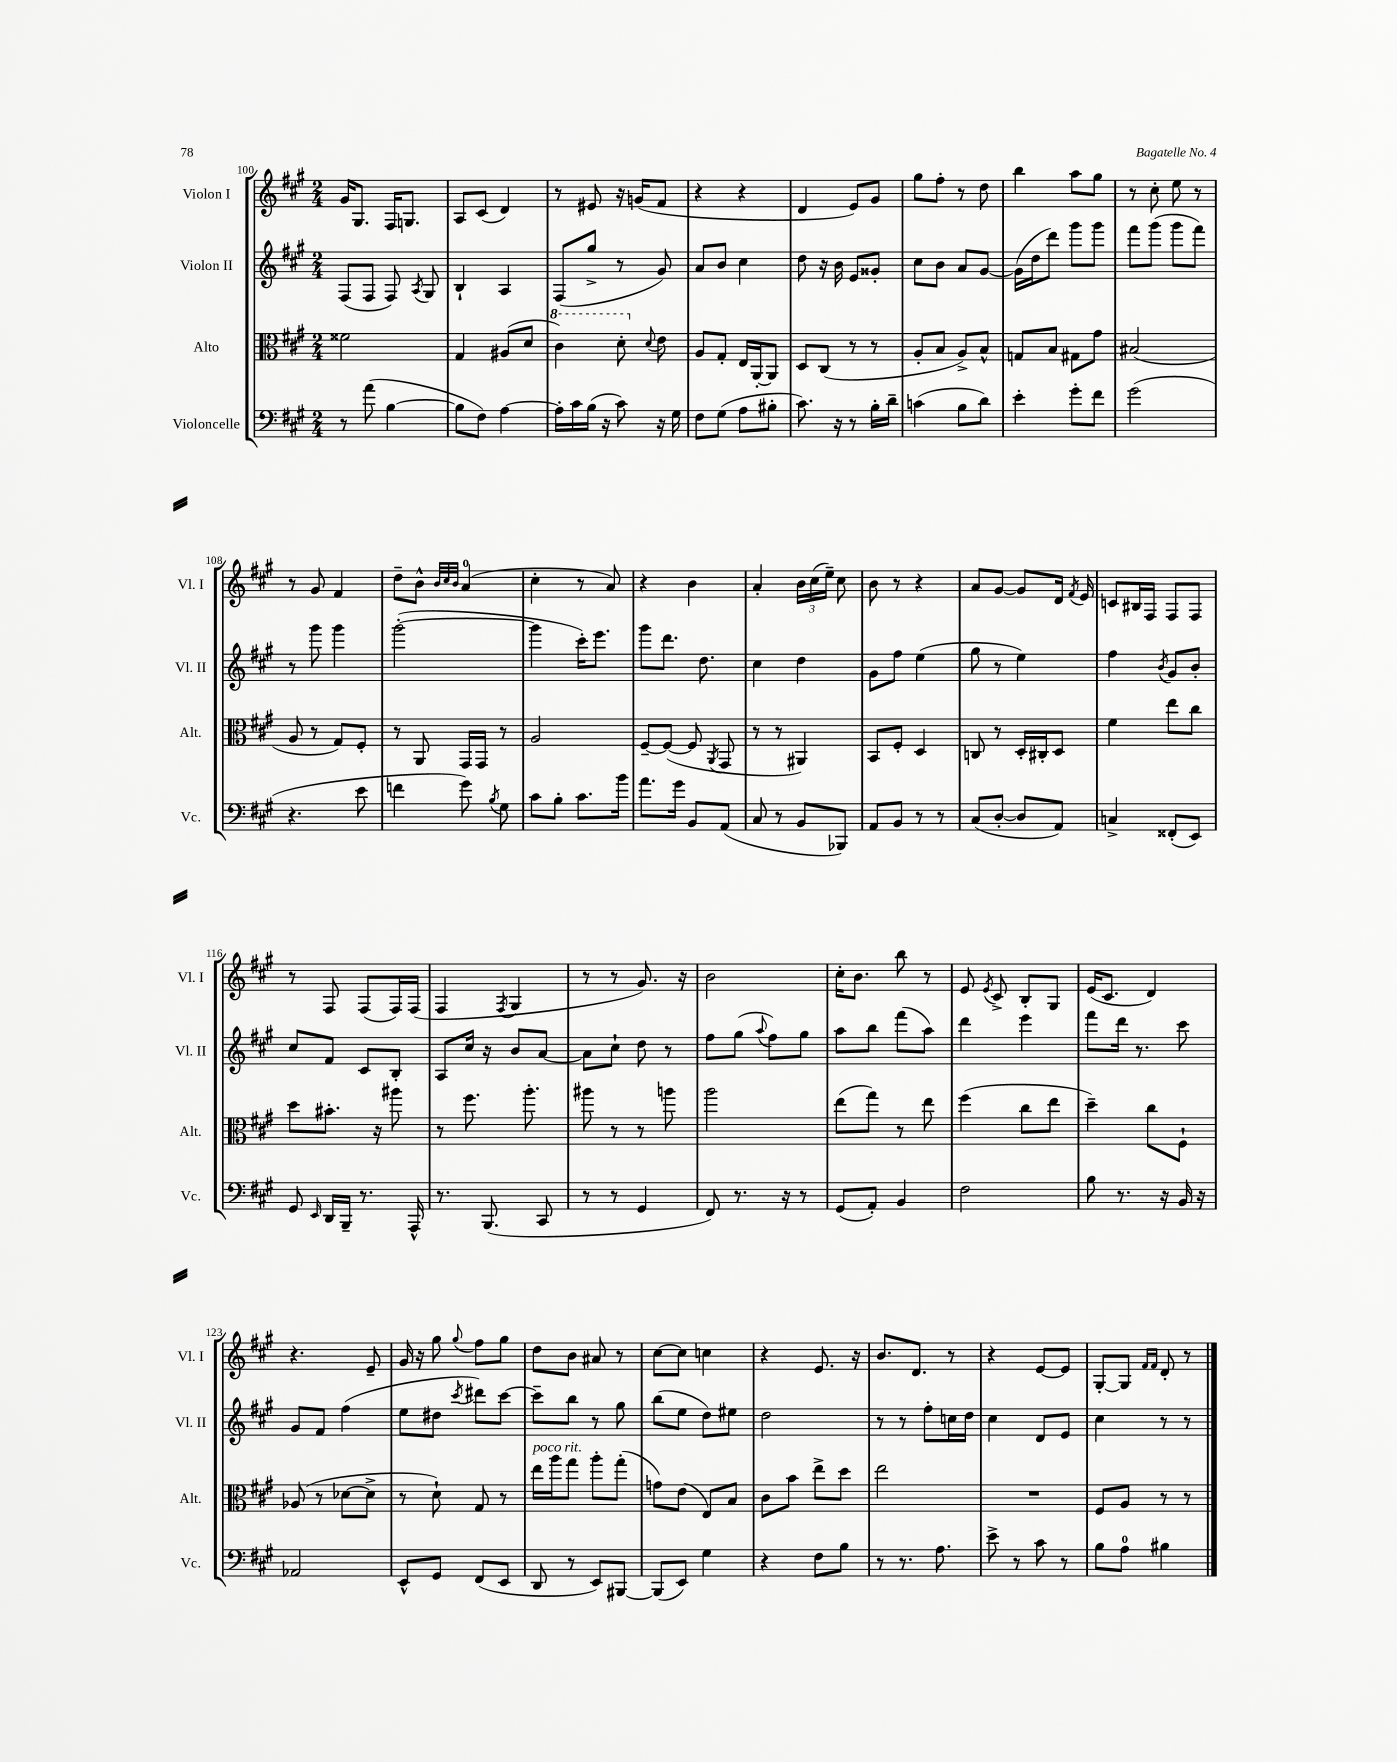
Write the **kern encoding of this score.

**kern	**kern	**kern	**kern
*staff4	*staff3	*staff2	*staff1
*clefF4	*clefC3	*clefG2	*clefG2
*k[f#c#g#]	*k[f#c#g#]	*k[f#c#g#]	*k[f#c#g#]
*M2/4	*M2/4	*M2/4	*M2/4
8r	2f##	(8F#	16g#
.	.	.	8.G#
(8a	.	8F#	.
[4B	.	8F#)	16F#
.	.	.	8.G
.	.	8qA	.
.	.	8G#	.
=	=	=	=
8B]	4G#	4B`	8A
8F#)	.	.	(8c#
[4A	(8A#	4A	4d)
.	8d	.	.
=	=	=	=
16A']	4cc#)	(8F#	8r
16c#	.	.	.
(16B	.	8gg#^	8e#
16r	.	.	.
8c#)	8dd'	8r	16r
.	.	.	(16g
.	8qqd	.	.
16r	8e	8g#)	8f#
16G#	.	.	.
=	=	=	=
8F#	8A	8a	4r
(8G#	8G#'	8b	.
8A	16E	4cc#	4r
.	[16AA'	.	.
8B#'	8AA]	.	.
=	=	=	=
8.c#)	8D	8dd	4d
.	(8C#	16r	.
16r	.	16b	.
8r	8r	8e	8e)
16B'	8r	8g##'	8g#
16d~	.	.	.
=	=	=	=
(4c	8A'	8cc#	8gg#
.	8B	8b	8ff#'
8B	8A^)	8a	8r
8d)	8B^^	[8g#	8dd
=	=	=	=
4e'	8G	(16g#]	4bb
.	.	16dd	.
.	8B	8ddd)	.
8g#'	8G#	8ggg#	8aa
8f#	8g#	8ggg#	8gg#
=	=	=	=
(2g#	(2B#	8fff#	8r
.	.	(8ggg#	8cc#'
.	.	8ggg#	8ee
.	.	8fff#)	8r
=	=	=	=
4.r	8A	8r	8r
.	8r	8ggg#	8g#
.	8G#)	4ggg#	4f#
8e	8F#'	.	.
=	=	=	=
4f	8r	([2ggg#'	8dd~
.	8AA	.	8b^^
.	.	.	32qqb
.	.	.	32qqcc#
.	.	.	32qqb
8g#)	16GG#	.	(4a
.	16GG#	.	.
8qB	.	.	.
8G#	8r	.	.
=	=	=	=
8c#	2A	4ggg#]	4cc#'
8B'	.	.	.
8.c#	.	16ccc#')	8r
.	.	8.eee	.
.	.	.	8a)
16b	.	.	.
=	=	=	=
8.a	[8F#~	8ggg#	4r
.	(8F#_	8.ddd	.
16g#	.	.	.
8BB	8F#]	.	4b
.	.	8.dd	.
.	8qAA	.	.
(8AA	8GG#	.	.
=	=	=	=
8C#	8r	4cc#	4a'
8r	8r	.	.
8BB	4AA#)	4dd	24b
.	.	.	(24cc#
.	.	.	24ee~)
8BBB-)	.	.	8cc#
=	=	=	=
8AA	8BB	8g#	8b
8BB	8F#'	8ff#	8r
8r	4D	(4ee	4r
8r	.	.	.
=	=	=	=
(8C#	8C	8gg#	8a
[8D'	8r	8r	[8g#
8D]	16D'	4ee)	8g#]
.	16C#'	.	.
8AA)	8D	.	16d
.	.	.	8qf#
.	.	.	16e
=	=	=	=
4C^	4f#	4ff#	8c
.	.	.	16B#
.	.	.	16F#
.	.	8qb	.
(8FF##'	8ee	8g#	8F#
8EE)	8cc#	8b'	8F#
=	=	=	=
8GG#	8dd	8cc#	8r
16qqEE	.	.	.
16DD	8.b#'	8f#	8F#
16BBB~	.	.	.
8.r	.	8c#	(8F#
.	16r	.	.
.	8aa#	8B'	16F#)
16AAA^^	.	.	(16F#
=	=	=	=
8.r	8r	8A	4F#
.	8.ff#	16cc#	.
(8.BBB	.	16r	.
.	.	.	8qF#
.	.	8b	4G#
.	8.aa'	.	.
8CC#	.	[8a	.
=	=	=	=
8r	8aa#	8a]	8r
8r	8r	8cc#`	8r
4GG#	8r	8dd	8.g#)
.	8aa	8r	.
.	.	.	16r
=	=	=	=
8FF#)	2aa	8ff#	2b
8.r	.	(8gg#	.
.	.	8qqaa	.
.	.	8ff#)	.
16r	.	.	.
8r	.	8gg#	.
=	=	=	=
(8GG#	(8ee	8aa	16cc#'
.	.	.	8.b
8AA')	8gg#)	8bb	.
4BB	8r	(8fff#	8bb
.	8ee	8aa)	8r
=	=	=	=
2F#	(4ff#	4ddd	8e
.	.	.	8qe
.	.	.	8c#^
.	8cc#	4eee	8B'
.	8ee	.	8G#
=	=	=	=
8B	4dd~)	8fff#	(16e
.	.	.	8.c#
8.r	.	16ddd	.
.	.	8.r	.
.	8cc#	.	4d)
16r	.	.	.
16BB	8F#`	8ccc#	.
16r	.	.	.
=	=	=	=
2AA-	(8A-	8g#	4.r
.	8r	8f#	.
.	[8d-	(4ff#	.
.	8d-^]	.	8e~
=	=	=	=
8EE^^	8r	8ee	16g#
.	.	.	16r
8GG#	8d`)	8dd#	8gg#
.	.	8qccc#	8qqgg#
(8FF#	8G#	8ddd#)	8ff#
8EE	8r	[8ccc#	8gg#
=	=	=	=
8DD	16ee	8ccc#~]	8dd
.	16aa	.	.
8r	8gg#	8bb	8b
8EE)	8aa'	8r	8a#
[8BBB#	(8gg#'	8gg#	8r
=	=	=	=
(8BBB#]	8g)	(8bb	[8cc#
8EE)	(8e	8ee	8cc#]
4G#	8E)	8dd)	4cc
.	8B	8ee#	.
=	=	=	=
4r	8c#	2dd	4r
.	8b	.	.
8F#	8ee^	.	8.e
8B	8dd	.	.
.	.	.	16r
=	=	=	=
8r	2ee	8r	8.b
8.r	.	8r	.
.	.	.	8.d
.	.	8ff#'	.
8.A	.	.	.
.	.	16cc	8r
.	.	16dd	.
=	=	=	=
8e^	2r	4cc#	4r
8r	.	.	.
8c#	.	8d	[8e
8r	.	8e	8e]
=	=	=	=
8B	8F#	4cc#	[8G#'
8A	8A	.	8G#]
.	.	.	16qqf#
.	.	.	16qqf#
4B#	8r	8r	8d'
.	8r	8r	8r
==	==	==	==
*-	*-	*-	*-
